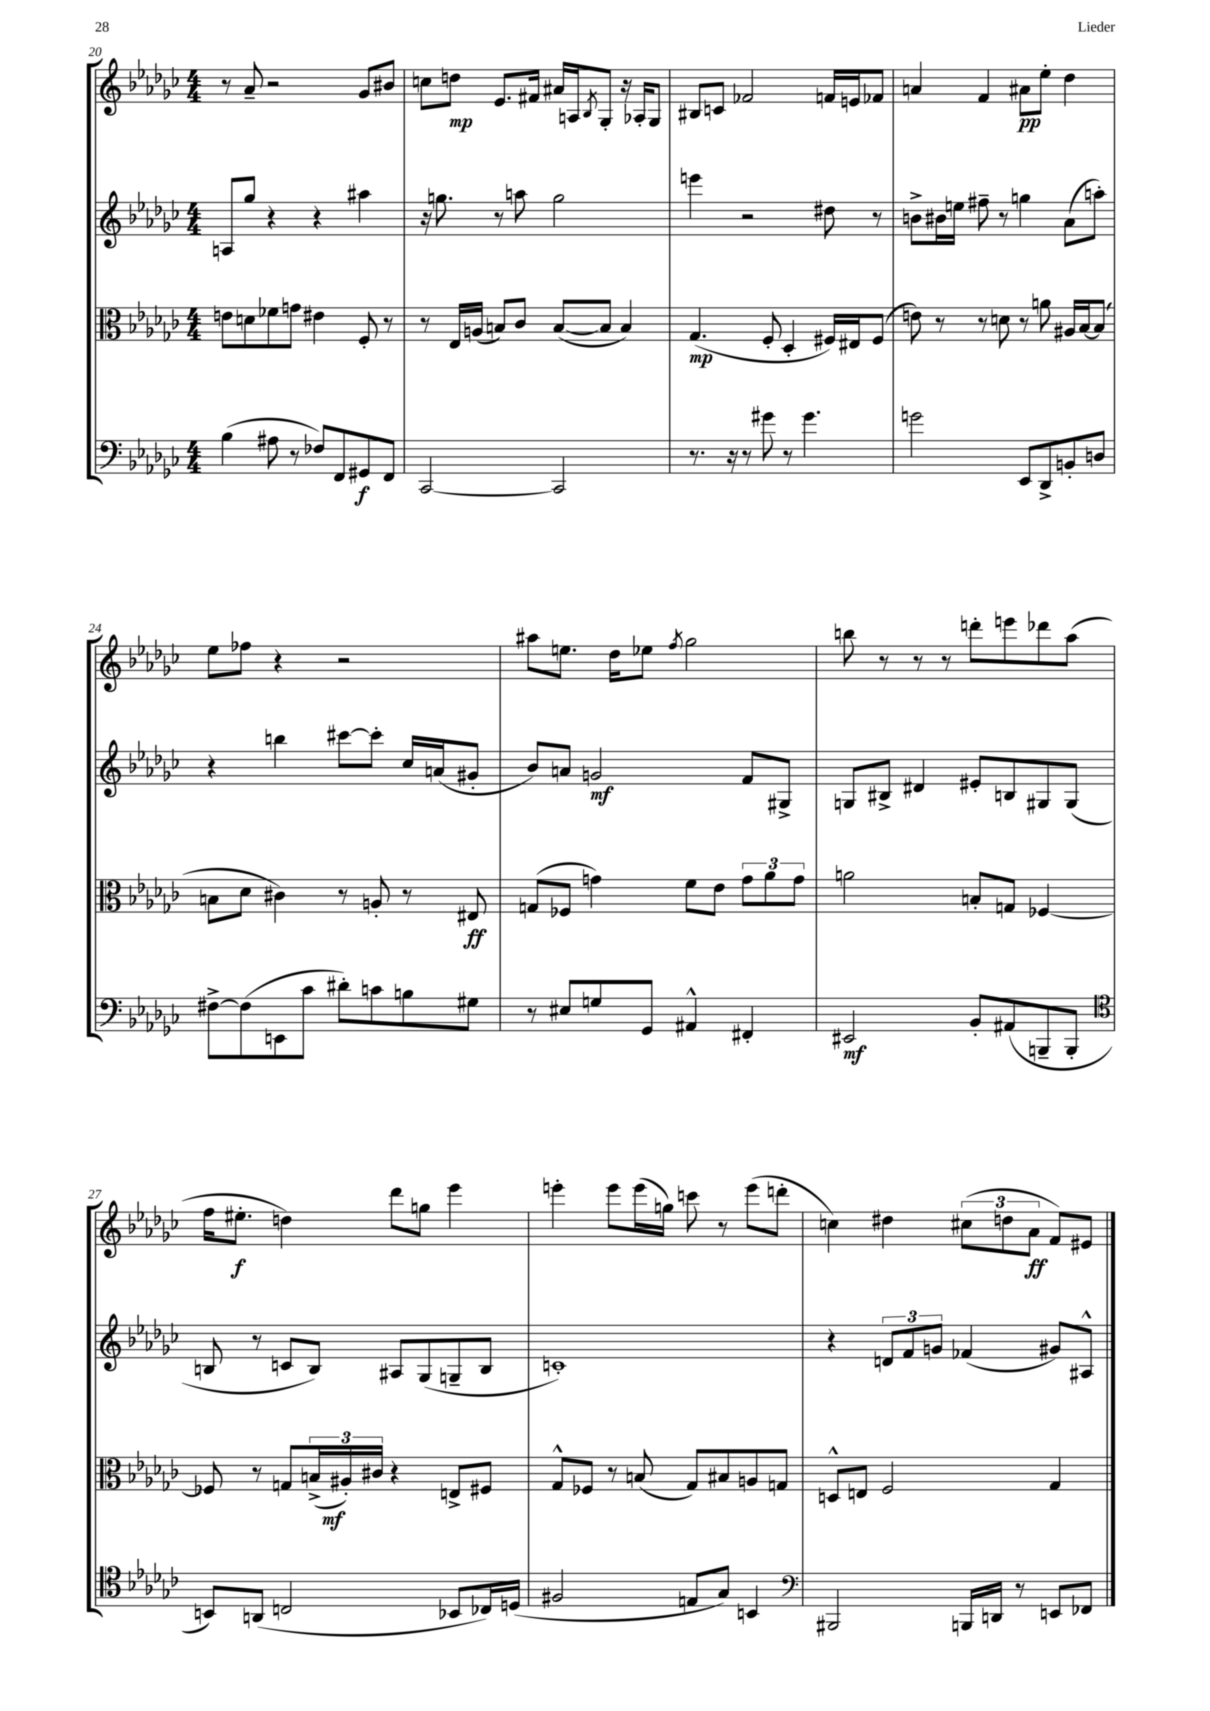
<<
\new StaffGroup <<
\new Staff = "s0" {
    \clef treble \key ges \major \numericTimeSignature \time 4/4
    r8 aes'8-- r2 ges'8 bis'8 |
    c''8 d''8\mp ees'8. fis'16 ais'16 a16 \acciaccatura { bes8 } ges8-. r16 aes16-. ges8 |
    bis8 c'8 fes'2 f'16 e'16 fes'8 |
    a'4 f'4 ais'8\pp ees''8-. des''4 |
    ees''8 fes''8 r4 r2 |
    ais''8 e''8. des''16 ees''8 \acciaccatura { f''8 } ges''2 |
    b''8 r8 r8 r8 d'''8-. e'''8 des'''8 aes''8( |
    f''16 eis''8.-.\f d''4) des'''8 g''8 ees'''4 |
    e'''4-. e'''8 e'''16( g''16) c'''8 r8 e'''8( d'''8-. |
    c''4) dis''4 \tuplet 3/2 { cis''8( d''8 aes'8\ff } f'8) eis'8 \bar "|." |
}
\new Staff = "s1" {
    \clef treble \key ges \major \numericTimeSignature \time 4/4
    a8 ges''8 r4 r4 ais''4 |
    r16 g''8. r8 a''8 g''2 |
    e'''4 r2 dis''8 r8 |
    b'8-> bis'16 e''16 fis''8-- r8 g''4 aes'8( a''8-.) |
    r4 b''4 cis'''8~ cis'''8-. ces''16 a'16( gis'8-. |
    bes'8) a'8 g'2\mf f'8 gis8-> |
    g8 bis8-> dis'4 eis'8-. b8 gis8 gis8( |
    b8 r8 c'8 b8) ais8 ges8( g8-- b8 |
    c'1-.) |
    r4 \tuplet 3/2 { d'8 f'8 g'8 } fes'4( gis'8) ais8-^ \bar "|." |
}
\new Staff = "s2" {
    \clef alto \key ges \major \numericTimeSignature \time 4/4
    e'8 d'8 fes'8 g'8 eis'4 f8-. r8 |
    r8 ees16 a16( b8) ces'8 b8~( b8 b4) |
    ges4.\mp( f8-. des4-. fis16) eis16 fis8( |
    e'8) r8 r8 d'8 r8 a'8 ais16 bes16~ bes8( |
    b8 des'8 cis'4) r8 a8-. r8 eis8\ff |
    g8( fes8 g'4) f'8 ees'8 \tuplet 3/2 { g'8 aes'8 g'8 } |
    a'2 b8-. g8 fes4~ |
    fes8 r8 g8 \tuplet 3/2 { b16->( ais16-.\mf) cis'16 } r4 e8-> fis8 |
    ges8-^ fes8 r8 b8( ges8) bis8 a8 g8 |
    d8-^ e8 f2 ges4 \bar "|." |
}
\new Staff = "s3" {
    \clef bass \key ges \major \numericTimeSignature \time 4/4
    bes4( ais8 r8 fes8) f,8 gis,8\f f,8 |
    ces,2~ ces,2 |
    r8. r16 r8 gis'8 r8 gis'4. |
    g'2 ees,8 des,8-> b,8-. d8 |
    fis8~-> fis8( e,8 ces'8 dis'8-.) c'8 b8 gis8 |
    r8 eis8 g8 ges,8 ais,4-^ fis,4-. |
    eis,2\mf bes,8-. ais,8( b,,8-- b,,8-. |
    \clef tenor b,8) a,8( c2 bes,8 ces16) d16( |
    fis2 e8 ges8) b,4 |
    \clef bass bis,,2 b,,16 d,16 r8 e,8 fes,8 \bar "|." |
}
>>
>>
\layout { \context { \Score currentBarNumber = #20 } }
